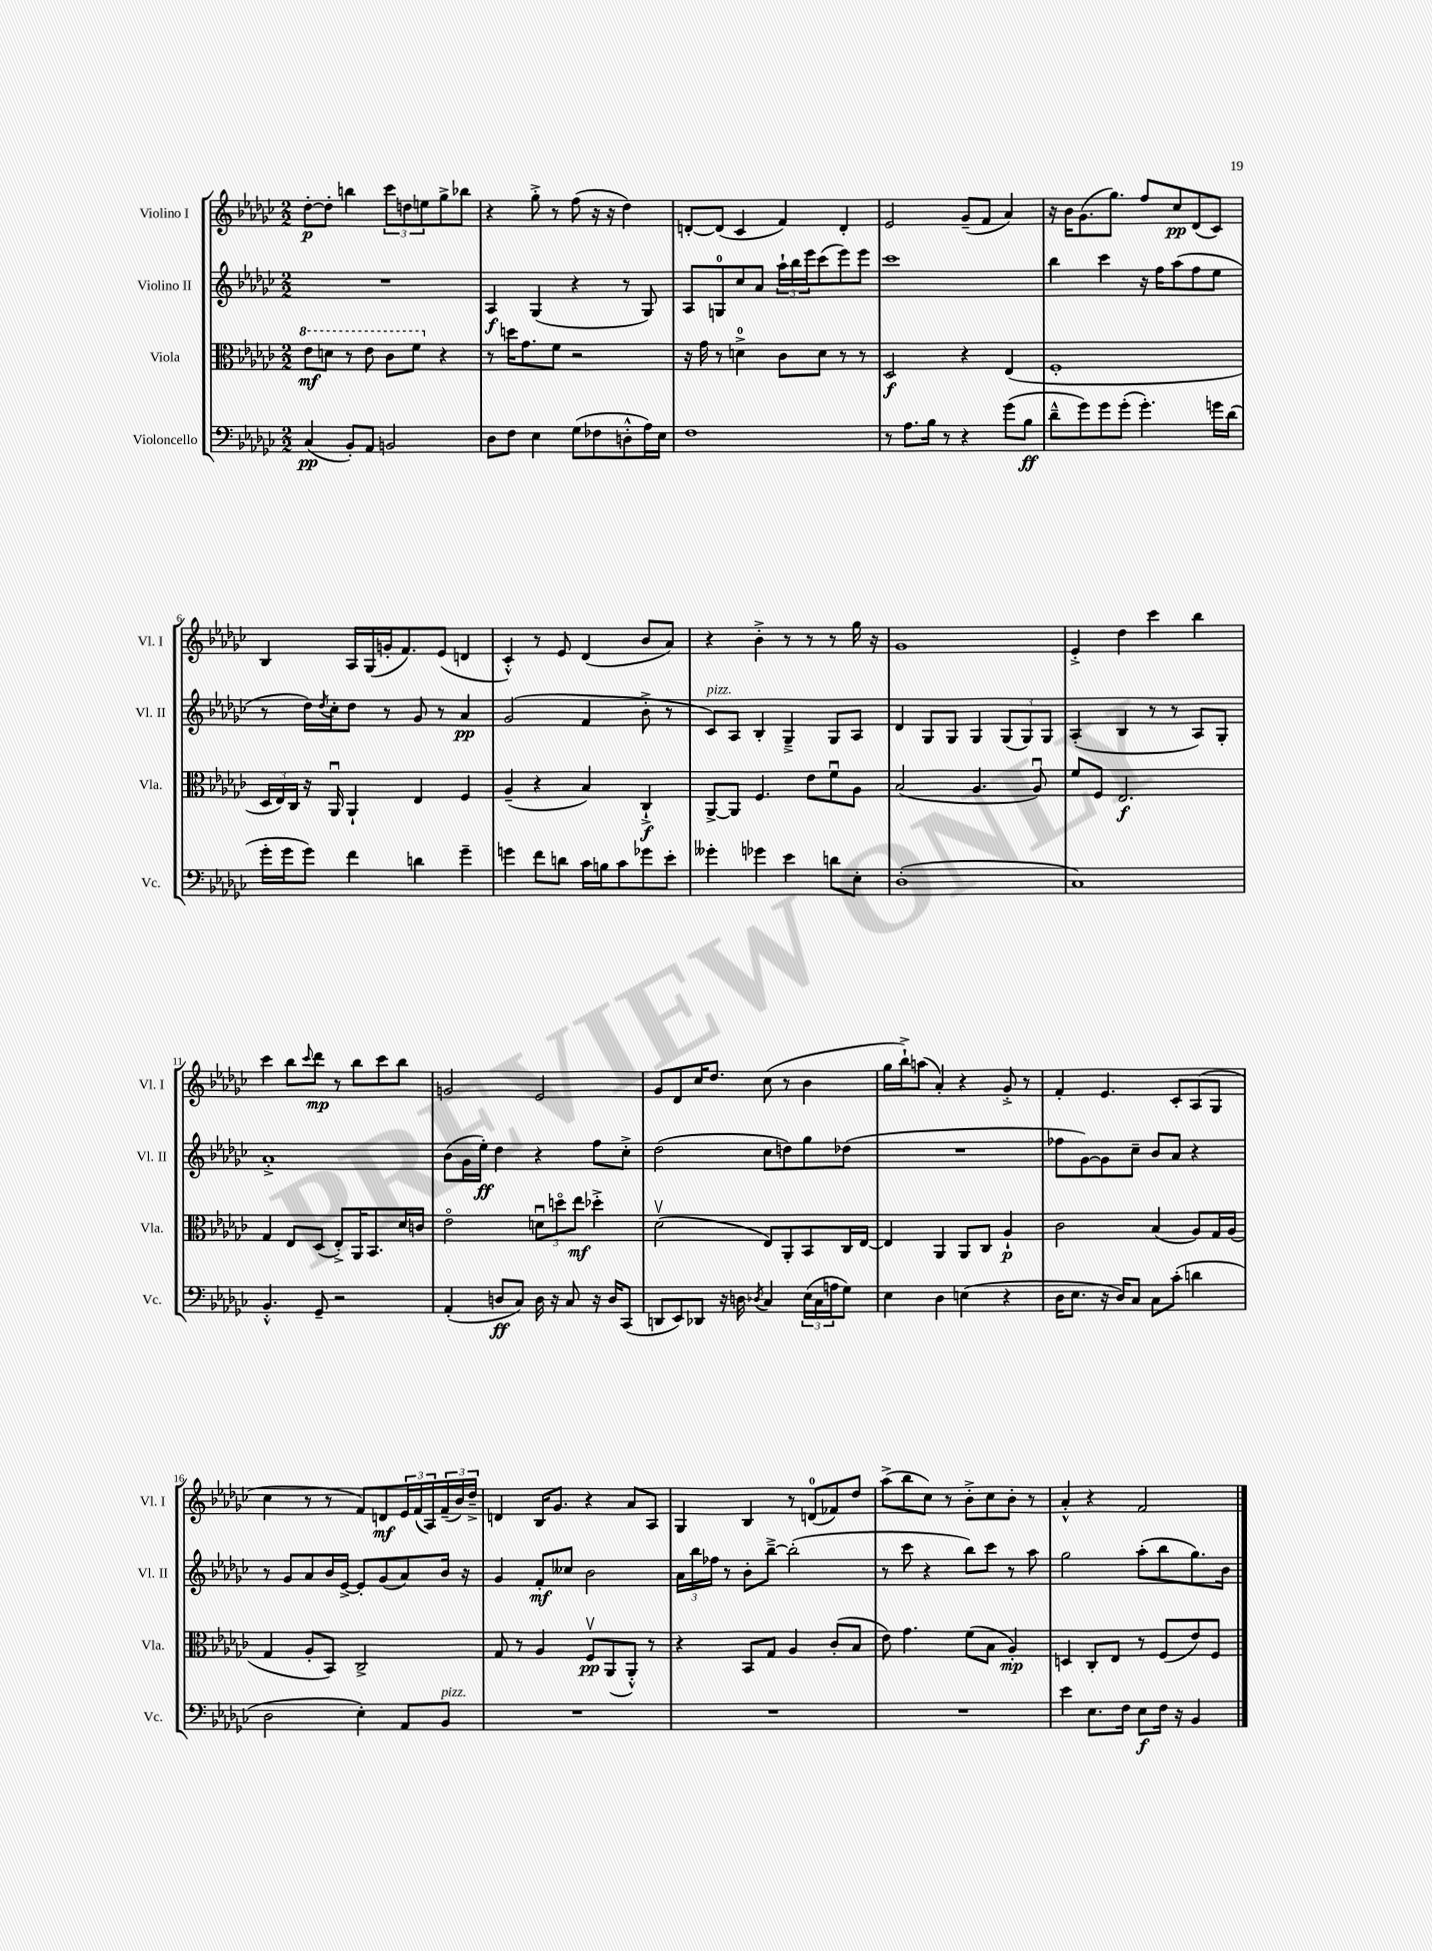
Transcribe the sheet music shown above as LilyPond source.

<<
\new StaffGroup <<
\new Staff = "s0" \with { instrumentName = "Violino I" shortInstrumentName = "Vl. I" } {
    \clef treble \key ges \major \numericTimeSignature \time 2/2
    des''8~-.\p des''8-. b''4 \tuplet 3/2 { ces'''8 d''8 e''8 } ges''8-> bes''8 |
    r4 ges''8-.-> r8 f''8( r16 r16 des''4) |
    d'8~-. d'8( ces'4 f'4) d'4-. |
    ees'2 ges'8--( f'8 aes'4) |
    r16 bes'16 ges'8.( ges''8.) f''8 ces''8\pp des'8( ces'8) |
    bes4 aes16 ges16( g'16-. f'8.) ees'8( d'4 |
    ces'4-.-^) r8 ees'8 des'4( bes'8 aes'8) |
    r4 bes'4-.-> r8 r8 r8 ges''16 r16 |
    ges'1 |
    ees'4-.-> des''4 ces'''4 bes''4 |
    ces'''4 bes''8 \appoggiatura { ces'''8 } des'''8\mp r8 bes''8 ces'''8 bes''8 |
    g'2 ees'2 |
    ges'8 des'8 ces''16 des''8. ces''8( r8 bes'4 |
    ges''16 bes''16-!->) a''8( aes'4-.) r4 ges'8-.-> r8 |
    f'4-. ees'4. ces'8-. aes8( ges8 |
    ces''4 r8 r8 f'8) d'8\mf \tuplet 3/2 { ees'16 f'16( aes16) } \tuplet 3/2 { f'16--( bes'16) des''16---> } |
    d'4 bes16 ges'8. r4 aes'8 aes8 |
    ges4 bes4 r8 d'8-0( fes'8) des''8 |
    aes''8->( bes''8 ces''8) r8 bes'8-.-> ces''8 bes'8-. r8 |
    aes'4-.-^ r4 f'2 \bar "|." |
}
\new Staff = "s1" \with { instrumentName = "Violino II" shortInstrumentName = "Vl. II" } {
    \clef treble \key ges \major \numericTimeSignature \time 2/2
    R1 |
    aes4\f ges4( r4 r8 ges8) |
    aes8 g8-0 ces''8 aes'8 \tuplet 3/2 { aes''16-! bes''16 ees'''16 } ces'''8( ees'''8) ees'''8 |
    ces'''1 |
    bes''4 ces'''4 r16 f''16 aes''8( f''8 ees''8 |
    r8 des''16) \acciaccatura { des''8 } ces''16-. des''8 r8 ges'8 r8 aes'4\pp |
    ges'2( f'4 bes'8-.-> r8 |
    ces'8^\markup { \italic "pizz." }) aes8 bes4-. ges4---> ges8 aes8 |
    des'4 ges8 ges8 ges4 \tuplet 3/2 { ges8( ges8) ges8 } |
    aes4-.( bes4 r8 r8 aes8) ges8-. |
    aes'1-.-> |
    bes'8( ges'16 ees''16-.\ff) des''4 r4 f''8 ces''8-.-> |
    des''2( ces''8 d''8) ges''8 des''8( |
    R1 |
    fes''8 ges'8~) ges'8 ces''8-- bes'8 aes'8 r4 |
    r8 ges'8 aes'8 bes'16 ees'16~-> ees'8-. ges'8( aes'8) bes'16 r16 |
    ges'4 f'8-.\mf ceses''8 bes'2 |
    \tuplet 3/2 { aes'16 bes''16 fes''16 } r8 bes'8-. bes''8~---> bes''2-.( |
    r8 ces'''8 r4 bes''8) ces'''8 r8 aes''8 |
    ges''2 aes''8-.( bes''8 ges''8.) bes'16 \bar "|." |
}
\new Staff = "s2" \with { instrumentName = "Viola" shortInstrumentName = "Vla." } {
    \clef alto \key ges \major \numericTimeSignature \time 2/2
    \ottava #1 ees''8\mf d''8 r8 ees''8 ces''8 f''8 \ottava #0 r4 |
    r8 d''16 ges'8. f'8 r2 |
    r16 ges'16 r8 d'4-0-> ces'8 d'8 r8 r8 |
    des2\f r4 ees4( |
    f1-. |
    \tuplet 3/2 { des16 ees16) ces16 } r16 aes,16\downbow aes,4-! ees4 f4 |
    aes4--( r4 bes4) ces4-!->\f |
    aes,8~-> aes,8 f4. ees'8 f'8\downbow aes8 |
    bes2( aes4. aes8\downbow) |
    f'8 f8 ees2.\f |
    ges4 ees8 des8( ees8-.->) aes,16 bes,8. des'16 c'16 |
    ees'2\flageolet \tuplet 3/2 { d'8\downbow d''8\flageolet ees''8\mf } des''4-.-> |
    des'2\upbow( ees8) aes,8-. bes,8 ces16 ees16~ |
    ees4 aes,4 aes,8 ces8 aes4-!\p |
    ces'2 bes4( aes8) ges16 aes16( |
    ges4 aes8-. bes,8) ces2-> |
    ges8 r8 aes4 f8\upbow\pp aes,8( aes,8-.-^) r8 |
    r4 bes,8 ges8 aes4 ces'8-.( bes8 |
    ees'8) ges'4. f'8( bes8 aes4-.\mp) |
    d4 ces8-. ees8 r8 f8( ees'8) f8 \bar "|." |
}
\new Staff = "s3" \with { instrumentName = "Violoncello" shortInstrumentName = "Vc." } {
    \clef bass \key ges \major \numericTimeSignature \time 2/2
    ces4\pp( bes,8-.) aes,8 b,2 |
    des8 f8 ees4 ges8( fes8 d8-.-^ aes16) ees16 |
    f1 |
    r8 aes8. bes16 r8 r4 ges'8( bes8\ff |
    des'8---^ ges'8) ges'8 ges'8-.( ges'4.-.) g'16 des'16( |
    ges'16-. ges'16 ges'8) f'4 d'4 ges'4-- |
    g'4 f'8 d'8 ces'16 b16 ces'8 ges'8 ees'8-. |
    geses'4-. ges'4 ees'4 d'8 ees8-. |
    des1-.( |
    ces1) |
    bes,4.-.-^ ges,8-- r2 |
    aes,4-.( d8\ff ces8) d16 r16 ces8 r16 d16 ces,8( |
    d,8 ees,8) des,8 r16 d16 \acciaccatura { des8 } ces4 \tuplet 3/2 { ees16( ces16 a16 } ges8) |
    ees4 des4 e4( r4 |
    des16 ees8. r16 des16) ces8 ces8 ces'8-.( d'4 |
    des2 ees4-.) aes,8 bes,8^\markup { \italic "pizz." } |
    R1 |
    R1 |
    R1 |
    ees'4 ees8. f16 ees8\f f16 r16 bes,4 \bar "|." |
}
>>
>>
